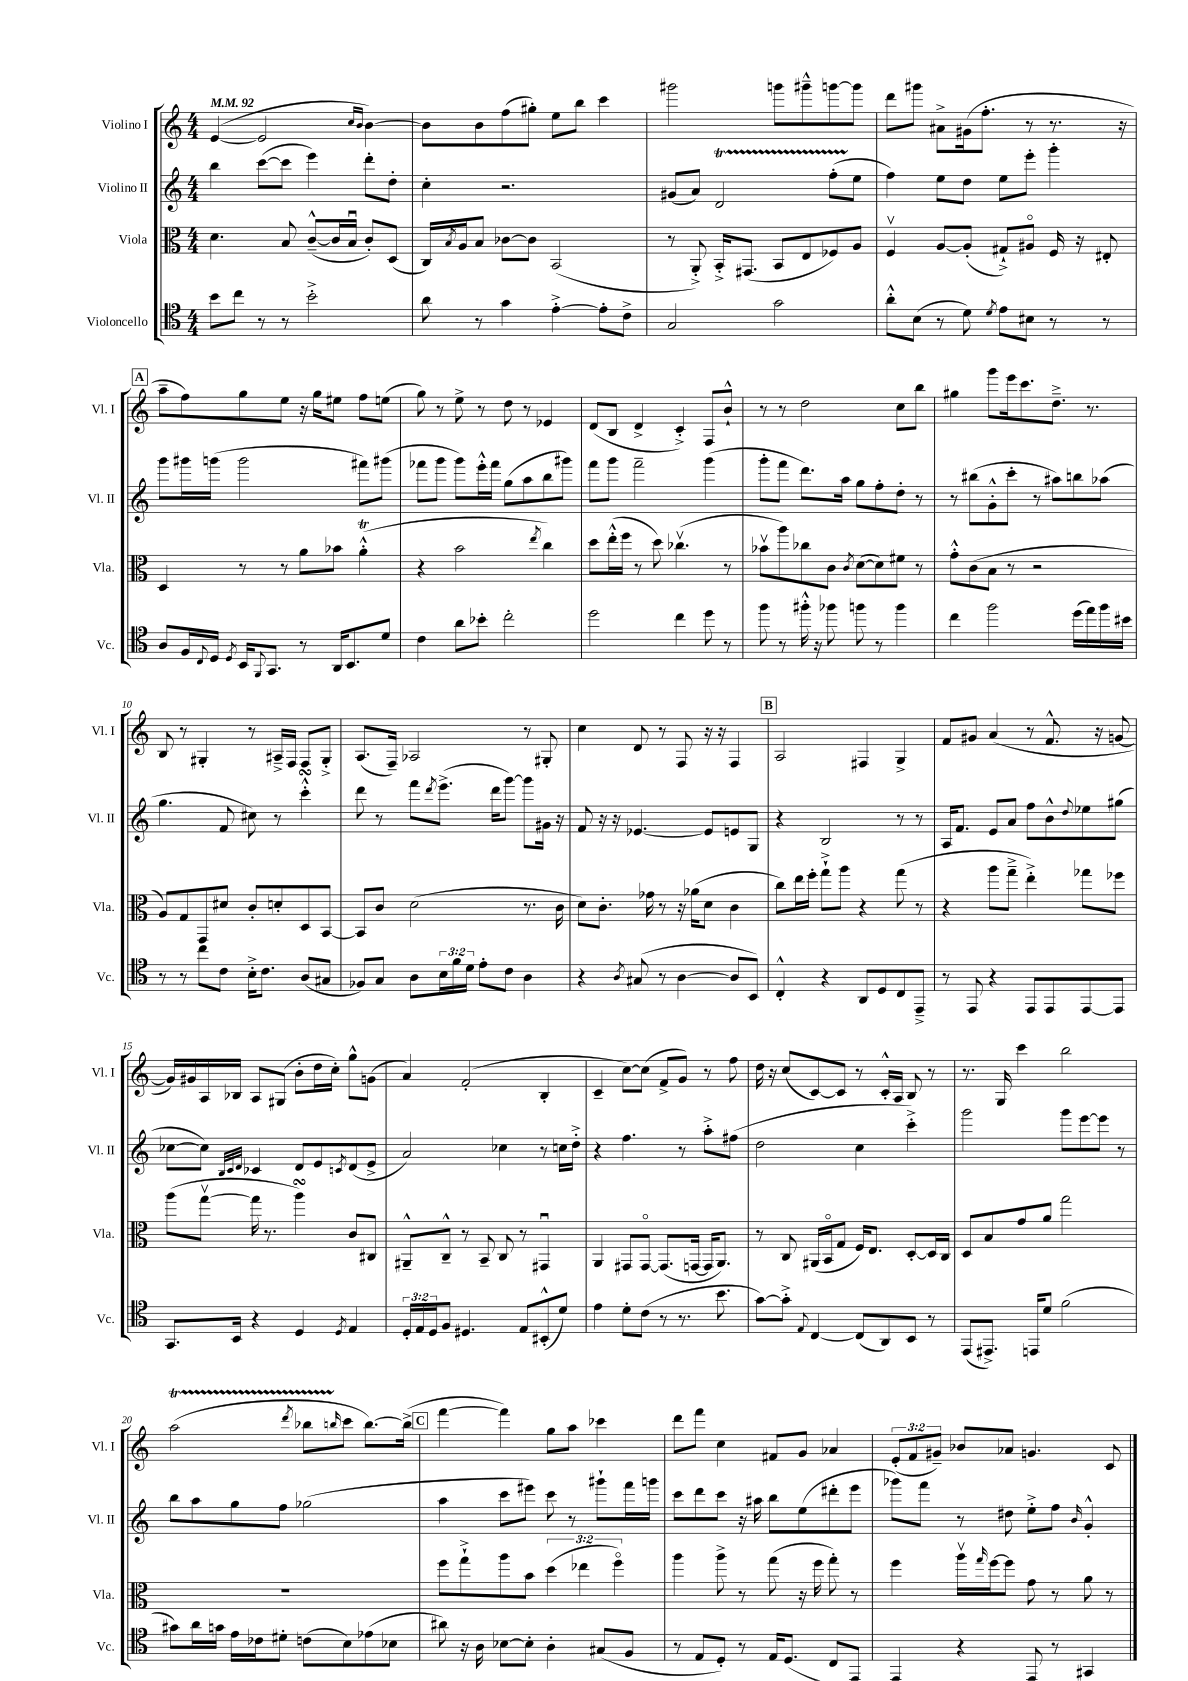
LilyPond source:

<<
\new StaffGroup <<
\new Staff = "s0" \with { instrumentName = "Violino I" shortInstrumentName = "Vl. I" } {
    \clef treble \key c \major \numericTimeSignature \time 4/4 \override Staff.TupletNumber.text = #tuplet-number::calc-fraction-text \tempo 4 = 92
    e'4~( e'2 \grace { c''16 b'16 } b'4~) |
    b'8 b'8 f''8( gis''8-.) e''8 b''8 c'''4 |
    gis'''2 g'''8 gis'''8---^ g'''8~ g'''8 |
    d'''8 gis'''8 ais'8-> gis'16( f''8.-. r8 r8. r16 |
    \mark \markup { \box "A" } a''8-- f''8) g''8 e''8 r16 g''16 eis''8 f''8 e''8( |
    g''8) r8 e''8-> r8 d''8 r8 ees'4 |
    d'8( b8 d'4-> c'4-.->) f8 b'8-!-^ |
    r8 r8 d''2 c''8 b''8 |
    gis''4 g'''8 e'''16 c'''8. d''8.---> r8. |
    b8 r8 gis4-. r8 ais16---> f16 f8 gis8-.-> |
    a8.( f16--) aes2 r8 gis8-. |
    c''4 d'8 r8 f8 r16 r16 f4 |
    \mark \markup { \box "B" } a2 fis4 g4-> |
    f'8 gis'8 a'4( r8 f'8.-^ r16 g'8~ |
    g'16) gis'16 a16 bes16 a8 gis8( b'8-. d''16 c''16-.) g''8-^ g'8( |
    a'4) f'2-.( b4-. |
    c'4-- c''8~) c''8( f'8-> g'8) r8 f''8 |
    d''16 r16 c''8( c'8~) c'8 r8 c'16-.-^ a16 b8 r8 |
    r8. g16 c'''4 b''2 |
    a''2\startTrillSpan( \acciaccatura { d'''8 } bes''8 \grace { b''16 } c'''8\stopTrillSpan b''8.~) b''16->( |
    \mark \markup { \box "C" } f'''4~ f'''4) g''8 a''8 ces'''4 |
    d'''8 f'''8 c''4 fis'8 g'8 aes'4 |
    \tuplet 3/2 { e'8-.( f'8 gis'8--) } bes'8 aes'8 g'4. c'8 \bar "|." |
}
\new Staff = "s1" \with { instrumentName = "Violino II" shortInstrumentName = "Vl. II" } {
    \clef treble \key c \major \numericTimeSignature \time 4/4
    b''4 c'''8~( c'''8 e'''4) d'''8-. d''8-. |
    c''4-. r2. |
    gis'8( a'8) d'2\startTrillSpan f''8-.( e''8\stopTrillSpan |
    f''4) e''8 d''8 e''8 e'''8-. g'''4-. |
    \mark \markup { \box "A" } g'''8 gis'''16 g'''16( g'''2 fis'''8) gis'''8( |
    fes'''8 g'''8 g'''8) e'''16-.-^ fes'''16 g''8( a''8 b''8 gis'''8) |
    f'''8 g'''8 f'''2-- g'''4( |
    g'''8-. f'''8 d'''8.) a''16 g''8 f''8-. d''8-. r8 |
    r8 bis''8( g'8-.-^ c'''8-. r8 ais''8) b''8 aes''8( |
    g''4. f'8 cis''8) r8 c'''4-.-^\turn |
    d'''8 r8 f'''8 \acciaccatura { d'''8 } e'''8.->( d'''16 g'''8~) g'''8 gis'16 r16 |
    f'8 r16 r16 ees'4.~ ees'8 e'8 g8 |
    \mark \markup { \box "B" } r4 b2 r8 r8 |
    a16 f'8. e'8 a'8 f''8 b'8-^ \appoggiatura { d''8 } ees''8 gis''8( |
    ces''8~ ces''8) \grace { b32 c'32 d'32 } ces'4 d'8 e'8 \acciaccatura { c'8 } d'8( e'8-> |
    a'2) ces''4 r8 c''16 d''16-.-> |
    r4 f''4. r8 a''8-.-> fis''8( |
    d''2 c''4 c'''4-.->) |
    g'''2 g'''8 e'''8~ e'''8 r8 |
    b''8 a''8 g''8 f''8 ges''2( |
    \mark \markup { \box "C" } a''4 c'''8 eis'''8) c'''8 r8 gis'''8-! f'''16 g'''16 |
    c'''8 d'''8 c'''8 r16 ais''16 b''8 e''8( dis'''8-. e'''8 |
    ges'''8) f'''8 r8 dis''8 e''8-.-> f''8 \grace { b'16 } g'4-.-^ \bar "|." |
}
\new Staff = "s2" \with { instrumentName = "Viola" shortInstrumentName = "Vla." } {
    \clef alto \key c \major \numericTimeSignature \time 4/4 \override Staff.TupletNumber.text = #tuplet-number::calc-fraction-text
    d'4. b8 c'8~---^( c'16 b16\downbow c'8-.) d8( |
    c16) \acciaccatura { b8 } a16 b8 ces'8~ ces'8 b,2( |
    r8 a,8-.->) b,16-.-> gis,8.( b,8 e8 fes8) a8 |
    f4\upbow a8~ a8-.( gis8-!->) ais8\flageolet f16 r16 eis8-. |
    \mark \markup { \box "A" } d4 r8 r8 a'8 bes'8 a'4-.-^\trill( |
    r4 b'2 \acciaccatura { e''8 } c''4) |
    d''8 e''16-.-^( f''16 r8 d''8) ces''4.\upbow( r8 |
    bes'8\upbow a''8) ces''8 c'8 \acciaccatura { c'8 } d'8~( d'8) fis'8 r8 |
    g'8-.-^ c'8( b8 r8 r2 |
    a8) g8 g,8 dis'8 c'8-. d'8-. d8 b,8~ |
    b,8 c'8 d'2( r8. c'16 |
    d'8) c'8.-. ges'16 r8 r16 aes'16( d'8 c'4 |
    \mark \markup { \box "B" } c''8) e''16 f''16-. g''8-!-> a''8 r4 g''8( r8 |
    r4 a''8 g''8---> e''4-.->) ges''8 fes''8 |
    a''8( g''8~\upbow g''16 r8. a''4\turn) c'8 cis8 |
    ais,8---^ c8---^ r8 b,8-- c8 r8 gis,4\downbow |
    a,4 gis,8 gis,8~\flageolet gis,8.( g,16~ g,16 a,8.) |
    r8 c8 ais,16( b,16\flageolet g8 f16) e8. d8~-. d16 c16 |
    d8 b8 g'8 a'8 g''2 |
    R1 |
    \mark \markup { \box "C" } f''8 g''8-!-> a''8 b'8 \tuplet 3/2 { d''4( ees''4 f''4\flageolet) } |
    a''4 a''8-> r8 g''8( r16 f''16 g''8-.) r8 |
    f''4 a''16\upbow \grace { g''16 } f''16~ f''8 g'8 r8 a'8 r8 \bar "|." |
}
\new Staff = "s3" \with { instrumentName = "Violoncello" shortInstrumentName = "Vc." } {
    \clef tenor \key c \major \numericTimeSignature \time 4/4 \override Staff.TupletNumber.text = #tuplet-number::calc-fraction-text
    b'8 c''8 r8 r8 b'2-.-> |
    a'8 r8 g'4 e'4~-.-> e'8-. c'8-> |
    g2 g'2 |
    a'8-.-^ b8( r8 d'8) \acciaccatura { d'8 } e'8 bis8 r8 r8 |
    \mark \markup { \box "A" } a8 f16 \appoggiatura { c8 } d16 \acciaccatura { d8 } b,16 \appoggiatura { f,8 } g,8. r8 a,16 b,8. d'8 |
    c'4 a'8 bes'8-. c''2-. |
    d''2 c''4 d''8 r8 |
    f''8 r8 fis''16-.-^ r16 fes''8 f''8 r8 f''4 |
    c''4 f''2 d''16( e''16) f''16 bis'16 |
    r8 r8 c''8 c'8 b16-.-> c'8. a8( gis8 |
    fes8) g8 a8 \tuplet 3/2 { b16 f'16 d'16 } e'8-. c'8 a4 |
    r4 \acciaccatura { a8 } gis8( r8 a4~ a8 b,8) |
    \mark \markup { \box "B" } c4-.-^ r4 a,8 d8 c8 e,8---> |
    r8 e,8 r4 e,8 e,8 e,8~ e,8 |
    g,8. b,16 r4 d4 \acciaccatura { d8 } e4 |
    \tuplet 3/2 { d16-. e16 d16 } f8 dis4. e8 bis,8-.-^( d'8) |
    e'4 d'8-. c'8( r8 r8. b'8. |
    g'8~) g'8-.-> \appoggiatura { e8 } c4~ c8( a,8) b,8 r8 |
    e,8( eis,8.->) e,16 d'8 f'2( |
    gis'8) a'16 g'16 e'16 ces'16 dis'8-. c'8( b8) ees'8( bes8 |
    \mark \markup { \box "C" } ais'8) r16 a16 bes8~ bes8-. a4-. gis8( f8 |
    r8 e8 d8-.) r8 e16 d8.( c8 e,8 |
    e,4) r4 e,8-. r8 gis,4 \bar "|." |
}
>>
>>
